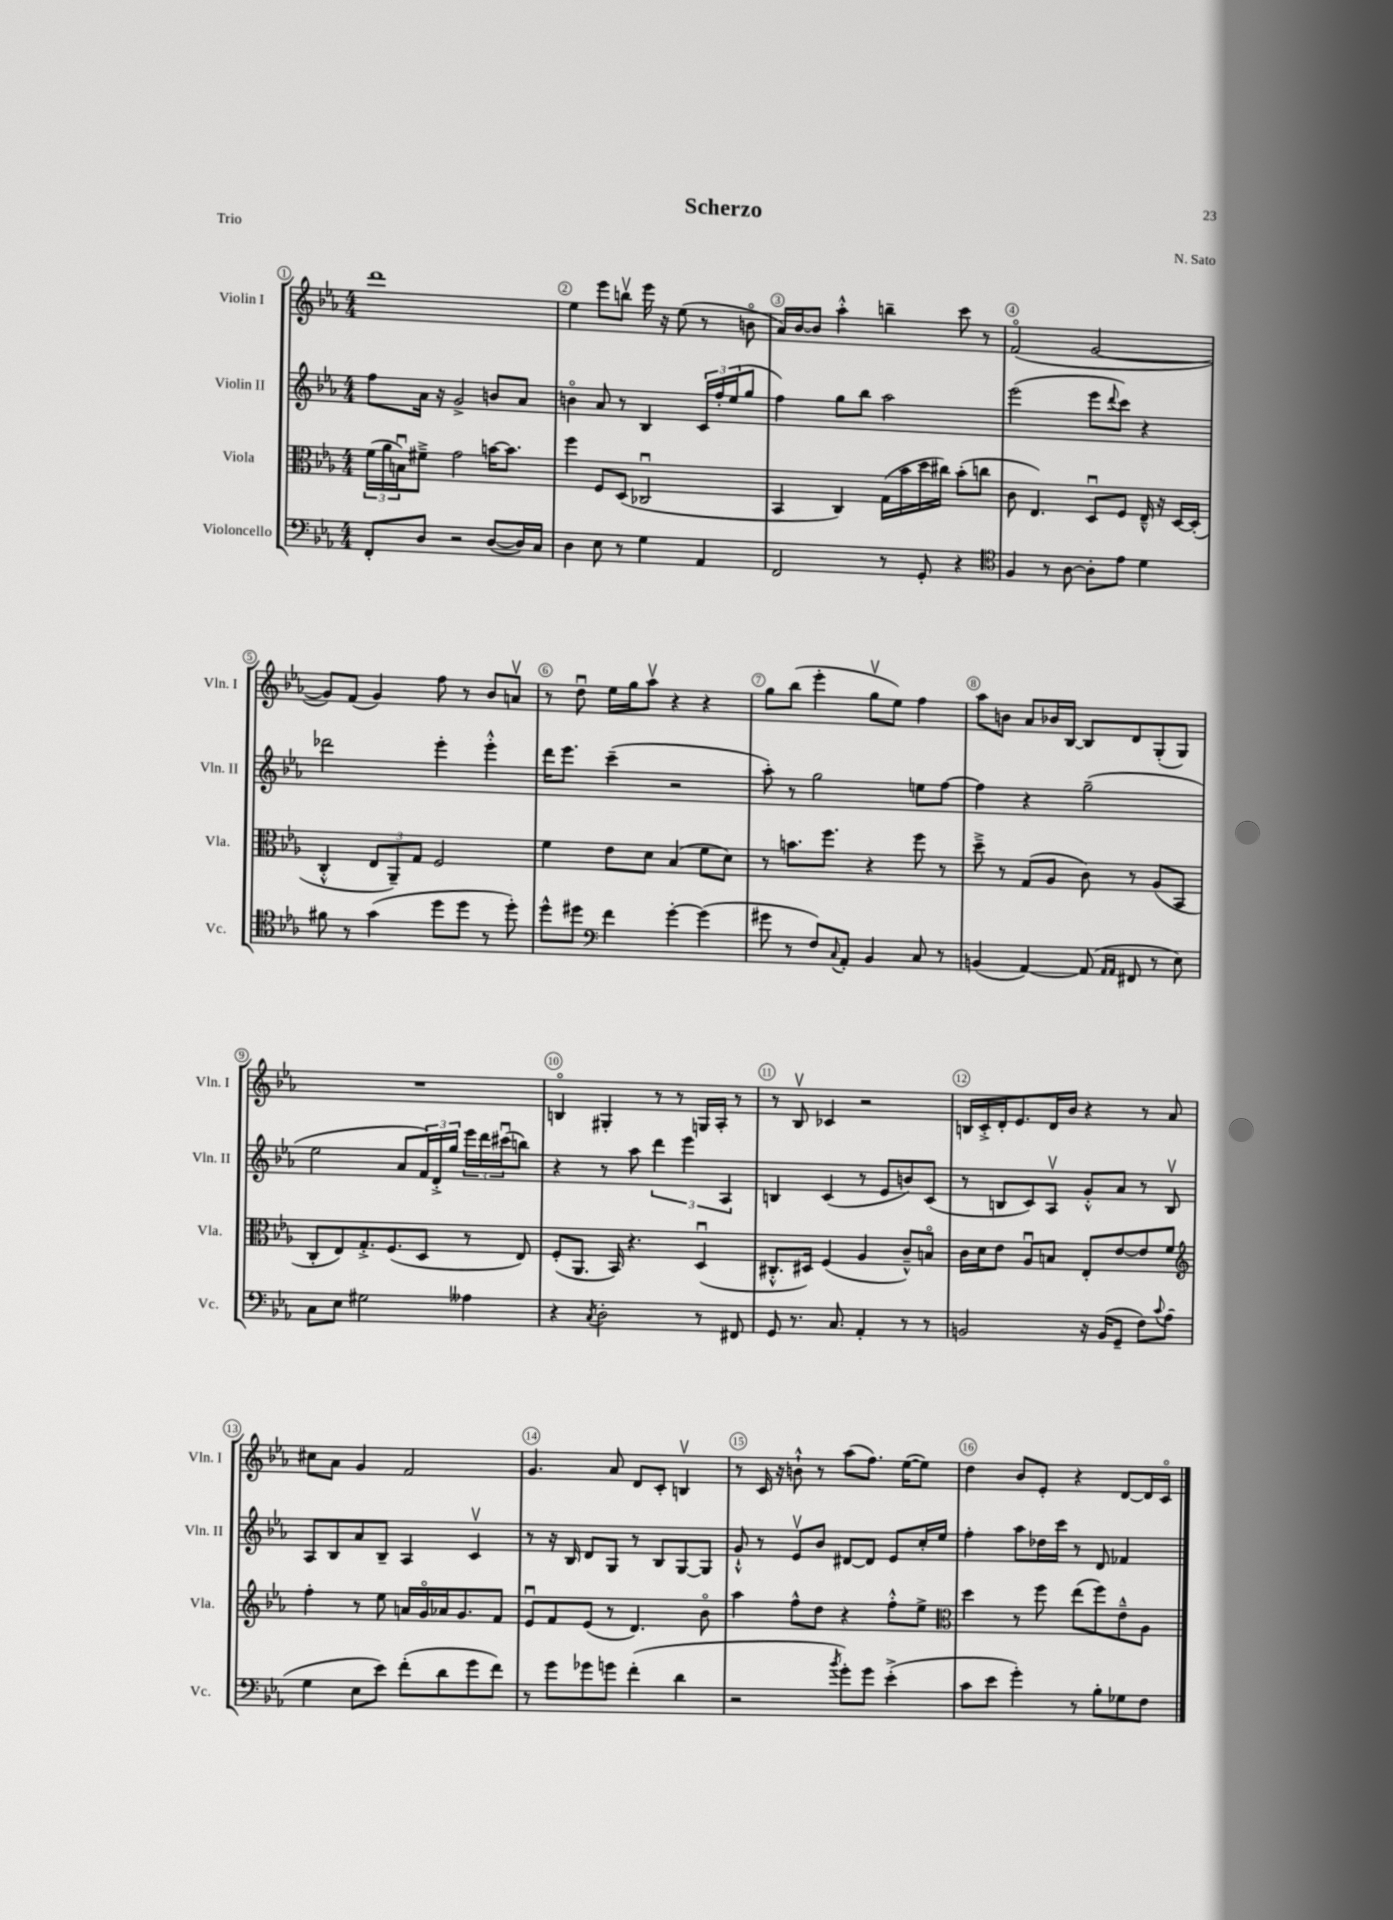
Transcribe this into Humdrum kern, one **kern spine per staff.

**kern	**kern	**kern	**kern
*staff4	*staff3	*staff2	*staff1
*clefF4	*clefC3	*clefG2	*clefG2
*k[b-e-a-]	*k[b-e-a-]	*k[b-e-a-]	*k[b-e-a-]
*M4/4	*M4/4	*M4/4	*M4/4
8FF'/L	(24f\LL	8ff\L	1ddd
.	24a-\	.	.
.	24Bu\J)	.	.
8D/J	8f#~^\J	16a-\Jk	.
.	.	16r	.
2r	2g\	2g^/	.
([8D/L	[16b\LK	8b/L	.
.	8.b\]J	.	.
16D/]L)	.	8a-/J	.
16C/JJ	.	.	.
=	=	=	=
4D\	4ff\	4bo\	4ee-\
8E-\	8F/L	8a-/	8eee-\L
8r	(8D/J	8r	8bbv\J
4G\	2C-u/	4B-/	16eee-\
.	.	.	16r
.	.	.	(8ee-\
4AA-/	.	24c/LL	8r
.	.	24ff'/	.
.	.	(24ee-/J	.
.	.	8gg/J	8bo\
=	=	=	=
2FF/	4BB-/	4ff\)	16a-/LL)
.	.	.	[16b-/J
.	.	.	8b-/]J
.	4C/)	8gg\L	4aa-'^^\
.	.	8bb-\J	.
8r	(16G\LL	2aa-\	4bb~\
.	16b-\	.	.
8GG'/	16dd\	.	.
.	16cc#\JJ)	.	.
4r	(8b-'\L	.	8ccc\
.	8cc\J	.	8r
=	=	=	=
*clefC4	*	*	*
4F/	8c\	(2eee-\	(2fo/
.	4.E-/)	.	.
8r	.	.	.
[8A-\	.	.	.
8A-'\]L	8Du/L	8eee-\L	[2g/
.	.	8qqddd/	.
8e-\J	8F/J	8ccc\J)	.
4d\	16E-~^^/	4r	.
.	16r	.	.
.	[16D/LL	.	.
.	(16D'/]JJ	.	.
=	=	=	=
8f#\	4C'^^/	2ddd-\	8g/]L)
8r	.	.	(8f/J
(4g\	12E-/L	.	4g/)
.	12AA-~/)	.	.
.	12G/J	.	.
8dd\L	2F/	4eee-'\	8ff\
8dd\J	.	.	8r
8r	.	4eee-'^^\	8b-/L
8dd'\)	.	.	8av/J
=	=	=	=
8dd^^\L	4f\	16ddd\LK	8r
.	.	8.eee-\J	.
8dd#\J	.	.	8ddu\
*clefF4	*	*	*
4f\	8e-\L	(4ccc~\	16ee-\LL
.	.	.	16gg\J
.	8d\J	.	8aa-v\J
[4g'\	(4B-/	2r	4r
(4g\]	8f\L	.	4r
.	8d\J)	.	.
=	=	=	=
8g#\	8r	8aa-'\)	8gg\L
8r	8.b\L	8r	(8bb-\J
8F/L)	.	2gg\	4eee-'\
.	8.ff\J	.	.
8qqC/	.	.	.
8AA-'/J	.	.	.
4BB-/	4r	.	8ggv\L
.	.	.	8ee-\J)
8C/	8ff\	8ee\L	4ff\
8r	8r	[8ff\J	.
=	=	=	=
(4BB/	8dd~^\	4ff\]	8aa-\L
.	8r	.	8b\J
[4AA-/)	(8G/L	4r	8a-/L
.	8A-/J	.	16b-/L
.	.	.	[16B-/JJ
(8AA-/]	8c\)	(2gg~\	8B-/]L
16qqAA-/LL	.	.	.
16qqAA-/JJ	.	.	.
8FF#/	8r	.	8d/
8r	(8A-/L	.	(8G'/
8E-\)	8BB-/J	.	8G/J)
=	=	=	=
8C\L	8C'/L	2ee-\	1r
8E-\J	8E-/)	.	.
2G#\	8.G'^/	.	.
.	(8.F/	.	.
.	.	8a-/L	.
.	8D/J	24f/L)	.
.	.	24d'^/	.
.	.	24gg/JJ	.
4A--\	8r	24eee-\LL	.
.	.	24ddd\	.
.	.	(24ccc#u\J	.
.	8E-/)	8bb\J)	.
=	=	=	=
4r	(8F'/L	4r	4Bo/
.	8.AA-/J	.	.
8qC/	.	.	.
2D'\	.	8r	4G#'/
.	16BB-/)	.	.
.	4.r	8aa-\	.
.	.	6ddd\	8r
.	.	.	8r
.	.	6eee-\	.
8r	(4Du/	.	16G/LL
.	.	.	16A-'/JJ
.	.	6A-/	.
8FF#/	.	.	8r
=	=	=	=
8GG/	8.C#'^^/L	4B/	8r
8.r	.	.	8B-v/
.	16D#/Jk)	.	.
.	(4F/	(4c/	4c-/
8.C/	.	.	.
4AA-'/	4A-/	8r	2r
.	.	8e-/L	.
8r	8c~^^/L)	8b/)	.
8r	8Bo/J	(8c/J	.
=	=	=	=
2BB/	16c\LL	8r	16B/LL
.	16d\J	.	16c'^/
.	8e-\J	8B/L	16d'/J
.	.	.	8.e-/
.	8A-u/L	8c/)	.
.	8B/J	8A-v/J	16d/L
.	.	.	16b-/JJ
16r	8E-'/L	8g'^^/L	4r
(16BB/LK	.	.	.
8GG~/J	[8e-/	8a-/J	.
8F\L)	8e-/]	8r	8r
8qqc/	.	.	.
(8A-\J	8f/J	8Bv/	8a-/
=	=	=	=
*	*clefG2	*	*
4G\	4ff'\	8A-/L	8cc#\L
.	.	8B-/	8a-\J
8E-\L	8r	8a-/	4g/
8e-\J)	8ee-\	8B-~/J	.
(8f'\L	16a/LL	4A-/	2f/
.	16go/	.	.
8d\	16a-/J	.	.
.	8.g/	.	.
8g\	.	4cv/	.
8f\J)	8f/J	.	.
=	=	=	=
8r	8e-u/L	8r	4.g/
8g\L	8f/	16r	.
.	.	16B-/	.
8g-\	(8e-/J	8d/L	.
8g\J	8r	8G/J	8a-/
(4f'\	4.d/)	8r	8d/L
.	.	8B-/L	8c'/J
4d\	.	[8G/	4Bv/
.	8b-o\	8G/]J	.
=	=	=	=
2r	4aa-\	8g`^^/	8r
.	.	8r	16c/
.	.	.	16r
.	8ff^^\L	8e-v/L	8b`^^\
.	8dd\J	8b-/J	8r
8qb-/	.	.	.
8g'\L)	4r	[8d#/L	(8aa-\L
8g\J	.	8d#/]J	8.ff\J)
(4e-'^\	8ff'^^\L	8e-/L	.
.	.	.	([16ee-\LK
.	8ee-^\J	16cc'/L	8ee-\]J)
.	.	16ee-/JJ	.
=	=	=	=
*	*clefC3	*	*
8c\L	4dd\	4ff'\	4dd\
8e-\J	.	.	.
4g'\)	8r	8aa-\L	8b-/L
.	8ff\	16dd-\L	8e-'/J
.	.	16ccc\JJ	.
8r	(8ee-\L	8r	4r
8B-'\L	8ff\)	8d/	.
8G-\	8e-~^^\	4f-/	[8d/L
8F\J	8A-\J	.	16d/]L
.	.	.	16co/JJ
==	==	==	==
*-	*-	*-	*-
